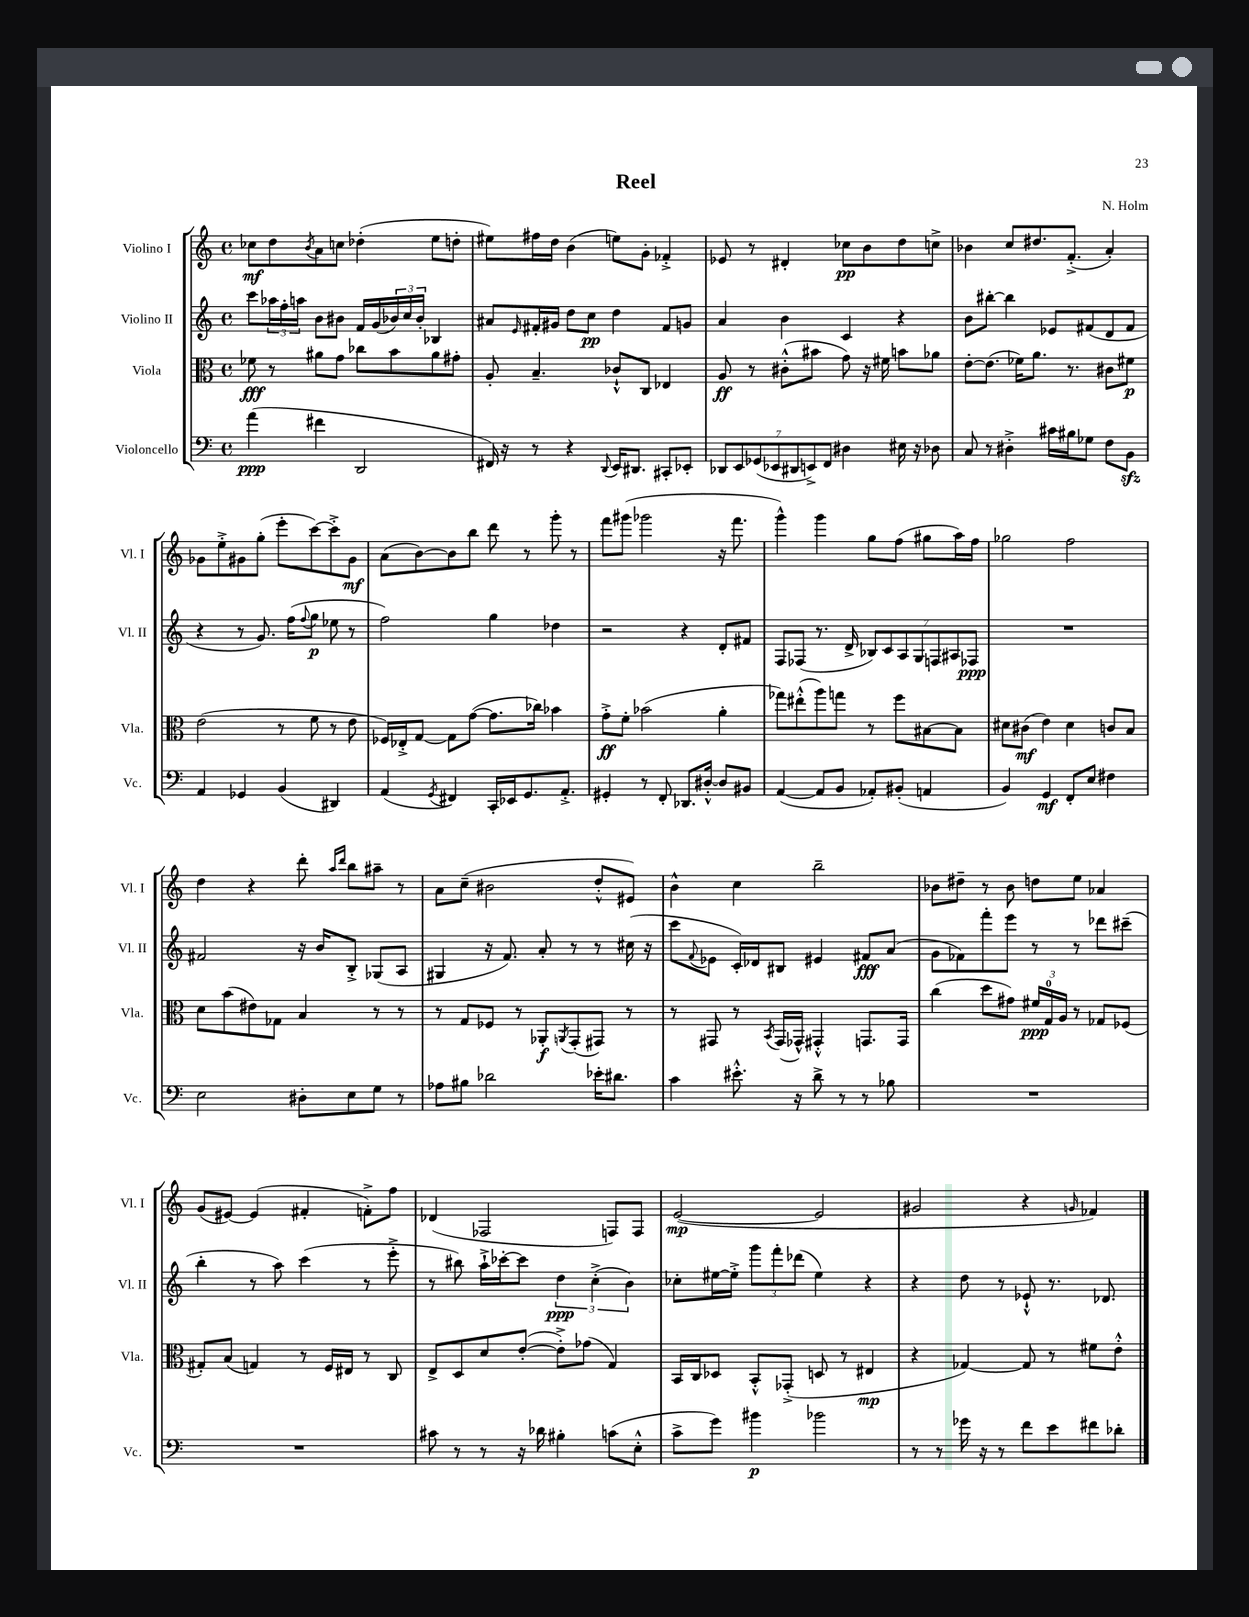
\header { title = "Reel" composer = "N. Holm" }
<<
\new StaffGroup <<
\new Staff = "s0" \with { instrumentName = "Violino I" shortInstrumentName = "Vl. I" } {
    \clef treble \key c \major \defaultTimeSignature \time 4/4
    ces''8\mf d''8 \acciaccatura { b'8 } a'8 c''8 des''4-.( e''8 d''8-. |
    eis''8) fis''16 d''16 b'4( e''8) g'8-. fes'4-.-> |
    ees'8 r8 dis'4-. ces''8\pp b'8 d''8 c''8-> |
    bes'4 c''8 dis''8. f'8.-.->( a'4-.) |
    ges'8 e''8-.-> gis'8 g''8-.( e'''8-. c'''8~) c'''8-.-> gis'8\mf |
    a'8( b'8~) b'8 b''8 d'''8 r8 g'''8-. r8 |
    f'''8 gis'''8( ges'''2 r16 f'''8. |
    g'''4-^) g'''4 g''8 f''8( gis''8 a''16) f''16 |
    ges''2 f''2 |
    d''4 r4 d'''8-. \grace { a''16 d'''16 } b''8 ais''8-- r8 |
    a'8 c''8--( bis'2 d''8-.-^ eis'8) |
    b'4-^ c''4 b''2-- |
    bes'8 dis''8-- r8 bes'8 d''8 e''8 aes'4 |
    g'8( eis'8~) eis'4( fis'4-. f'8-.->) f''8 |
    des'4( fes2 f8) f8 |
    e'2~\mp( e'2 |
    gis'2 r4 \grace { g'16 } fes'4) \bar "|." |
}
\new Staff = "s1" \with { instrumentName = "Violino II" shortInstrumentName = "Vl. II" } {
    \clef treble \key c \major \defaultTimeSignature \time 4/4
    c'''8 \tuplet 3/2 { aes''16 f''16-. a''16 } b'8 bis'8 f'16 g'16( \tuplet 3/2 { bes'16) c''16 bes'16-. } bes4 |
    ais'8 \grace { e'16 } fis'16-. gis'16 d''8 c''8\pp d''4 fis'8 g'8 |
    a'4 b'4 c'4 r4 |
    b'8 bis''8~-. bis''4 ees'8 fis'8( d'8 fis'8 |
    r4 r8 g'8.) f''16( \appoggiatura { f''8 } g''8\p ees''8 r8 |
    f''2) g''4 des''4 |
    r2 r4 d'8-. fis'8 |
    f8 fes8( r8. d'16-> \tuplet 7/4 { bes8) c'8 a8 g8 f8 ais8 fes8\ppp } |
    R1 |
    fis'2 r16 b'16 b8-.-> ges8( a8 |
    gis4 r16 f'8.) a'8-. r8 r8 cis''16( r16 |
    c'''8 \appoggiatura { f'8 } ees'8 c'16-.) des'16 bis8 eis'4 fis'8\fff a'8( |
    g'8 fes'8) f'''8-. e'''8 r8 r8 des'''8 cis'''8--( |
    b''4-. r8 a''8) c'''4( r8 e'''8-.-> |
    r8 bis''8) a''16-!-> ces'''16~-. ces'''8 \tuplet 3/2 { d''4\ppp c''4-.->( b'4) } |
    ces''8-. eis''16~ eis''16-.-> \tuplet 3/2 { g'''8 f'''8-. des'''8( } eis''4) r4 |
    r4 d''8 r8 ees'8-!-^ r8. des'8. \bar "|." |
}
\new Staff = "s2" \with { instrumentName = "Viola" shortInstrumentName = "Vla." } {
    \clef alto \key c \major \defaultTimeSignature \time 4/4
    fes'8\fff r8 ais'8 g'8 ces''8 b'8 ais'8 gis'8-. |
    a8-. b4.-- ces'8-!-^ c8 ees4 |
    a8\ff r8 cis'8-.-^( bis'8 g'8) r16 fis'16 b'8 aes'8 |
    e'8~-. e'8.( fes'16) a'8. r8. cis'8 fis'8\p |
    e'2( r8 f'8 r8 e'8 |
    fes16) ees16-.-> g8~ g8 g'8~( g'8. ces''16) bes'4 |
    g'8-.->\ff f'8-. bes'2( a'4-. |
    ges''8) eis''8-.-^( a''8) g''8 r8 f''8 bis8~ bis8 |
    dis'8 cis'8\mf( e'4) dis'4 c'8 b8 |
    d'8 b'8( eis'8) ges8 b4 r8 r8 |
    r8 g8 fes8 r8 aes,8-.\f \acciaccatura { a,8 } g,8-.( gis,8) r8 |
    r8 gis,8 r8 \acciaccatura { b,8 } gis,16( ges,16-^) gis,4-.-^ g,8. g,16 |
    c''4( d''8 gis'8) \tuplet 3/2 { fis'16\ppp g16-0 a16 } r8 ges8 fes8( |
    gis8-.) b8( g4) r8 f16 eis16 r8 c8 |
    e8-> d8 d'8 e'8~-.( e'8-.->) ges'8( g4) |
    b,16 c16 des8 b,8-.-^ ges,8-.->( d8 r8 eis4\mp |
    r4 ges4~) ges8 r8 fis'8 e'8-.-^ \bar "|." |
}
\new Staff = "s3" \with { instrumentName = "Violoncello" shortInstrumentName = "Vc." } {
    \clef bass \key c \major \defaultTimeSignature \time 4/4
    a'4\ppp( fis'4 d,2 |
    fis,16) r16 r8 r4 \appoggiatura { d,8 } e,16 dis,8. cis,8-. ees,8-. |
    \tuplet 7/4 { des,8 e,8 ges,8( ees,8 dis,8 e,8->) f,8 } dis4 eis16 r16 des8 |
    c8 r8 dis4-.-> cis'16 bis16 ges8 f8 b,8\sfz |
    a,4 ges,4 b,4( dis,4) |
    a,4( \acciaccatura { g,8 } fis,4) c,16-. ees,16 g,8. a,8.-.-> |
    gis,4-. r8 f,8-. des,8. dis16~-.-^ dis8 bis,8 |
    a,4~( a,8 b,8 aes,8-.) bis,8-.( a,4 |
    b,4) g,4\mf f,8-. e8 fis4 |
    e2 dis8-. e8 g8 r8 |
    aes8 bis8 des'2 ees'16-. dis'8. |
    c'4 eis'8.-.-^ r16 d'8-> r8 r8 bes8 |
    R1 |
    R1 |
    cis'8 r8 r8 r16 des'16 bis4-. c'8( e8-.-^ |
    c'8-> g'8) bis'4\p bes'2 |
    r8 r8 ges'16 r16 r8 f'8 e'8 fis'8 des'8-. \bar "|." |
}
>>
>>
\layout { \context { \Score \remove "Bar_number_engraver" } }
